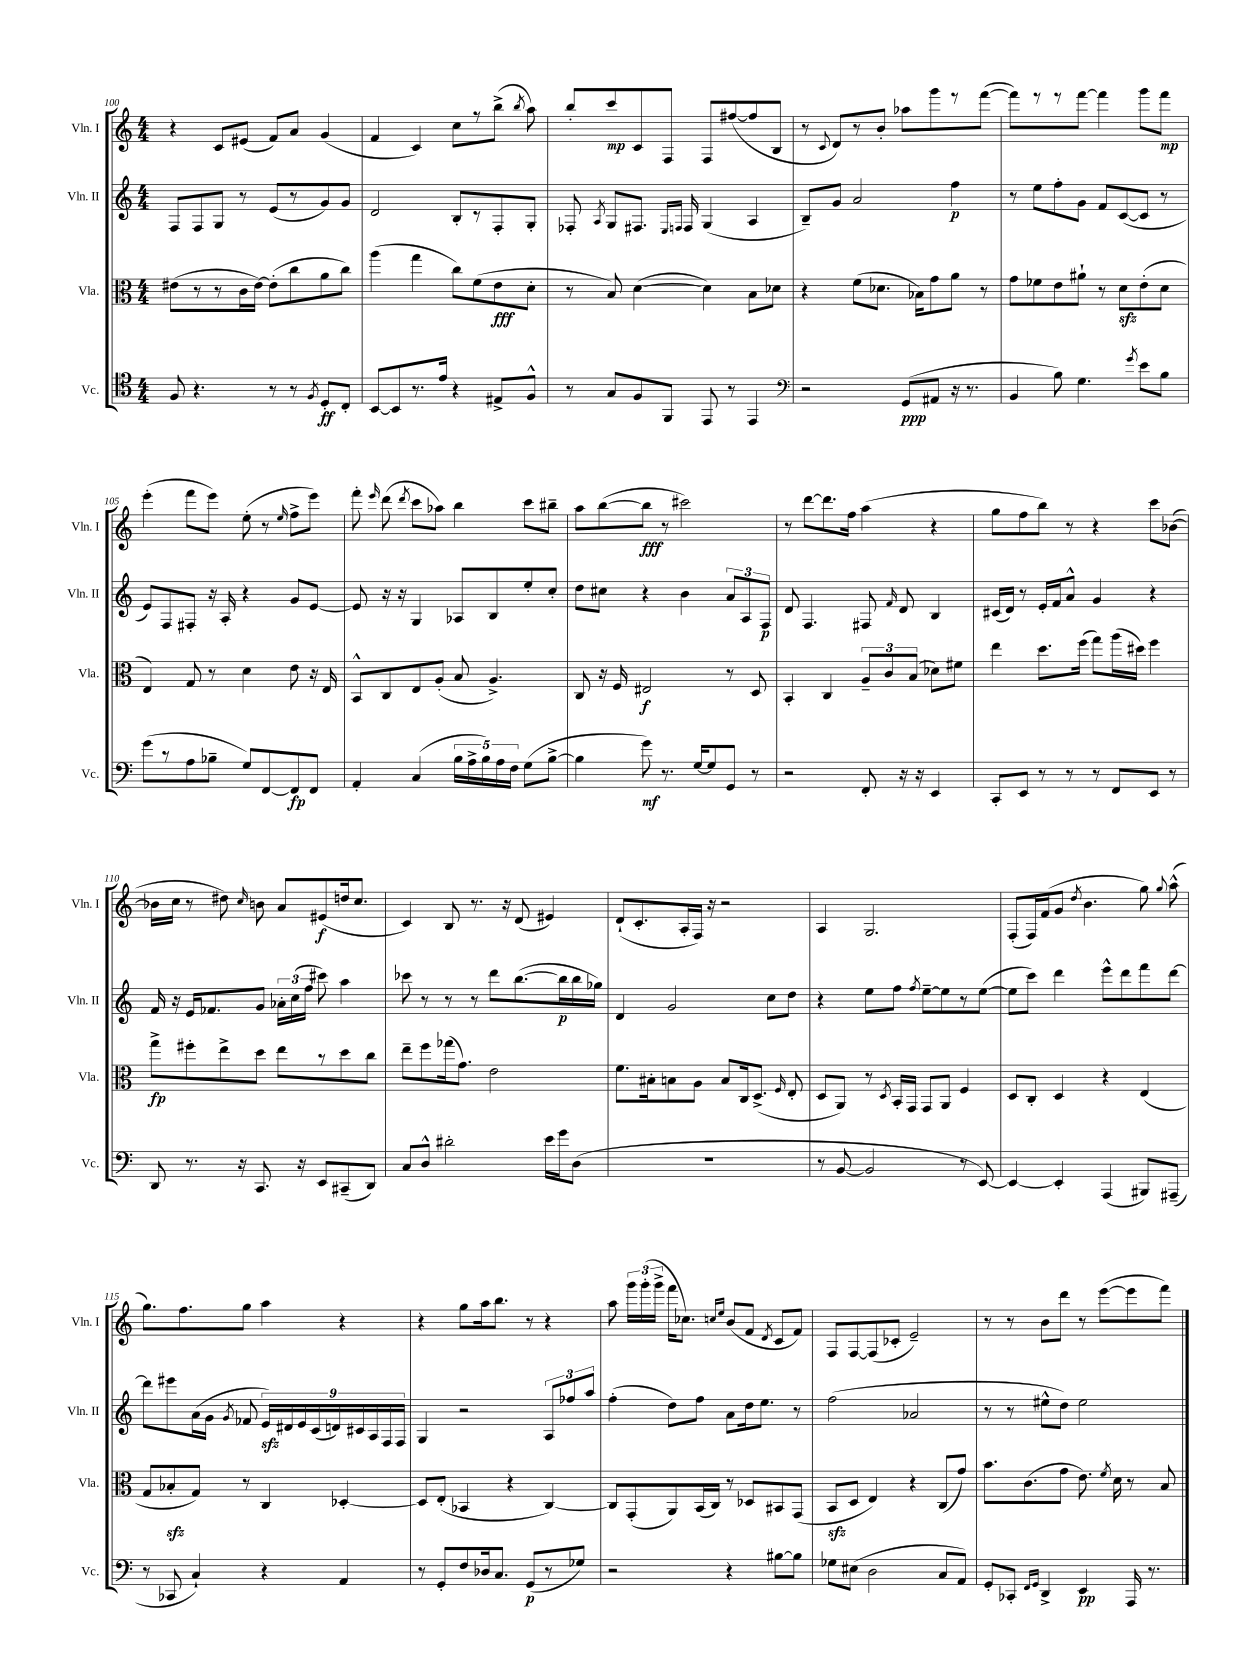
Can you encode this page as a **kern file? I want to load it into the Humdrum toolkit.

**kern	**kern	**kern	**kern
*staff4	*staff3	*staff2	*staff1
*clefC4	*clefC3	*clefG2	*clefG2
*k[]	*k[]	*k[]	*k[]
*M4/4	*M4/4	*M4/4	*M4/4
8F	(8e#	8F	4r
4.r	8r	8F	.
.	8r	8G	8c
.	16c	8r	(8e#
.	[16e#)	.	.
8r	(8e#']	(8e	8f)
8r	8cc	8r	8a
8qF	.	.	.
8D'	8a	8g)	(4g
8C'	8cc)	8g	.
=	=	=	=
[8BB	(4aa	2d	4f
8BB]	.	.	.
8.r	4gg	.	4c)
16e	.	.	.
4r	8cc)	8B'	8cc
.	(8f	8r	8r
8E#^	8e	8F'	(8bb^
.	.	.	8qbb
8F^^	8d'	8G'	8aa)
=	=	=	=
8r	8r	8F-'	8bb'
.	.	8qA	.
8G	8B)	8G	8ccc
8F	([4d	8.F#	8c
8FF	.	.	8F
.	.	16qqE	.
.	.	16qqF	.
.	.	16F	.
8EE	4d])	(4G	8F
8r	.	.	([8ff#
4EE	8B	4A	8ff#]
.	8d-	.	8B
=	=	=	=
*clefF4	*	*	*
2r	4r	8B~)	8r
.	.	.	8qqc
.	.	8g	8d)
.	(8f	2a	8r
.	8.d-	.	8b'
(8GG	.	.	8aa-
.	16B-)	.	.
8AA#	8g	.	8ggg
16r	8a	4ff	8r
8.r	.	.	.
.	8r	.	([8fff
=	=	=	=
4BB	8g	8r	8fff])
.	8f-	8ee	8r
8B)	8e	8ff'	8r
4.G	8a#`	8g	[8fff
.	8r	8f	4fff]
.	8d	([8c	.
8qg	.	.	.
8e	(8e'	8c]	8ggg
8B	8d	8r	8fff
=	=	=	=
(8g	4E)	8e)	(4eee'
8r	.	8F	.
8A	8G	8F#'	8fff
8B-~	8r	16r	8eee)
.	.	16A'	.
8G)	4d	4r	(8ee'
[8FF	.	.	8r
.	.	.	16qqee
8FF]	8e	8g	8ff^
8FF	16r	[8e	8eee)
.	16E	.	.
=	=	=	=
4AA'	8BB^^	8e]	8fff'
.	.	.	16qqeee
.	8C	16r	(8ddd
.	.	16r	.
.	.	.	8qddd
(4C	8E	4G	8ccc
.	(8A'	.	8aa-)
20B	8B	8A-	4bb
20A^	.	.	.
20B)	.	.	.
.	4.A^)	8B	.
20A	.	.	.
20F	.	.	.
(8G	.	8ee'	8ccc
[8B^	.	8cc'	8bb#~
=	=	=	=
4B]	8C	8dd	8aa
.	16r	8cc#	([8bb
.	16F	.	.
8g)	2E#	4r	8bb]
8.r	.	.	8r
.	.	4b	2ccc#)
[16G	.	.	.
8G]	.	.	.
8GG	8r	12a	.
.	.	12A	.
8r	8D	.	.
.	.	12F	.
=	=	=	=
2r	4BB'	8d	8r
.	.	4.F	[8ddd
.	4C	.	8.ddd]
.	.	.	16ff
8FF'	12A~	8F#	(4aa
.	12c	.	.
.	.	16qqf	.
16r	.	8d	.
.	(12B	.	.
16r	.	.	.
4EE	8d-)	4B	4r
.	8f#	.	.
=	=	=	=
8CC'	4ee	(16c#	8gg
.	.	16d)	.
8EE	.	8r	8ff
8r	8.dd	16e'	8bb)
.	.	16f	.
8r	.	8a^^	8r
.	(16ff	.	.
8r	8gg)	4g	4r
8FF	(16aa	.	.
.	16dd#)	.	.
8EE	4ff	4r	8ccc
8r	.	.	([8b-
=	=	=	=
8DD	8gg^	16f	16b-]
.	.	16r	16cc
8.r	8ff#'	16e	8r
.	.	8.f-	.
.	8ee^	.	8dd#)
16r	.	.	.
.	.	.	16qqcc
8.CC	8dd	8g	8b
.	8ee	24a-'	8a
.	.	(24cc	.
16r	.	.	.
.	.	24ff	.
8EE	8r	8ccc#)	(8e#
(8CC#~	8dd	4aa	16dd
.	.	.	8.cc
8DD)	8cc	.	.
=	=	=	=
8C	8ee~	8ccc-	4c)
8D^^	8ff	8r	.
2d#'	(16gg-	8r	8B
.	8.g)	.	.
.	.	8r	8.r
.	2e	8ddd	.
.	.	.	16r
.	.	([8.bb	(8d
16e	.	.	4e#)
16g	.	16bb]	.
(8D	.	16bb	.
.	.	16gg-)	.
=	=	=	=
1r	8.f	4d	(8d`
.	.	.	8.c'
.	16B#'	.	.
.	8B	2g	.
.	.	.	16A'
.	8A	.	16F)
.	.	.	16r
.	8B	.	2r
.	16C	.	.
.	(8.D^	.	.
.	.	8cc	.
.	16qqF	.	.
.	8E'	8dd	.
=	=	=	=
8r	8D	4r	4A
[8BB	8AA)	.	.
2BB]	8r	8ee	2.G
.	8qD	.	.
.	16BB'	8ff	.
.	16GG	.	.
.	.	8qff	.
.	8GG	[8ee~	.
.	8AA	8ee]	.
8r	4F	8r	.
[8EE)	.	([8ee	.
=	=	=	=
4EE_	8D	8ee]	(8F'
.	8C'	8ccc)	16F)
.	.	.	(16f
4EE']	4D	4ddd	8g
.	.	.	8qdd
.	.	.	4.b
(4AAA	4r	8eee^^	.
.	.	8ddd	.
8BBB#)	(4E	8fff	8gg)
.	.	.	8qqgg
(8AAA#~	.	[8ddd	(8aa^^
=	=	=	=
8r	8G	8ddd]	8.gg)
8CC-	8B-'	8eee#	.
.	.	.	8.ff
4C`)	8G)	(16a	.
.	.	16g	.
.	.	8qg	.
.	8r	8f-	8gg
4r	4C	18e)	4aa
.	.	18d#	.
.	.	18e	.
.	.	(18c	.
.	.	18d)	.
4AA	[4D-'	.	4r
.	.	18c#	.
.	.	18A	.
.	.	18F	.
.	.	18F	.
=	=	=	=
8r	8D-]	4G	4r
8GG'	(8E'	.	.
8F	4BB-	2r	8gg
16D-	.	.	16aa
8.C	.	.	8.bb
.	4r	.	.
(8GG	.	.	8r
8r	[4C)	12A	4r
.	.	12ff-	.
8G-)	.	.	.
.	.	12aa	.
=	=	=	=
2r	8C]	(4ff'	8aa
.	(8GG'	.	24ggg
.	.	.	(24ggg'
.	.	.	24ggg^
.	8AA)	8dd)	16fff
.	.	.	8.cc-)
.	(16BB	8ff	.
.	16C)	.	.
.	.	.	16qqcc
.	.	.	16qqee
4r	8r	8a	(8b
.	8D-	16dd	8f
.	.	8.ee	.
.	.	.	8qd
[8B#	8BB#	.	8c
8B#]	(8GG	8r	8f)
=	=	=	=
8G-	8BB	(2ff	8F
(8E#	8D	.	[8F
2D	4E)	.	(8F]
.	.	.	8c-'
.	4r	2a-	2e~)
8C	(8C	.	.
8AA)	8g)	.	.
=	=	=	=
8GG'	8.b	8r	8r
8CC-'	.	8r	8r
.	(8.c	.	.
16qqFF	.	.	.
16qqGG	.	.	.
4DD^	.	8ee#^^	8b
.	8g	8dd)	8ddd
4EE	8.e)	2ee#	8r
.	.	.	([8eee
.	8qf	.	.
.	16d	.	.
16AAA	8r	.	8eee]
8.r	.	.	.
.	8B	.	8fff)
==	==	==	==
*-	*-	*-	*-
